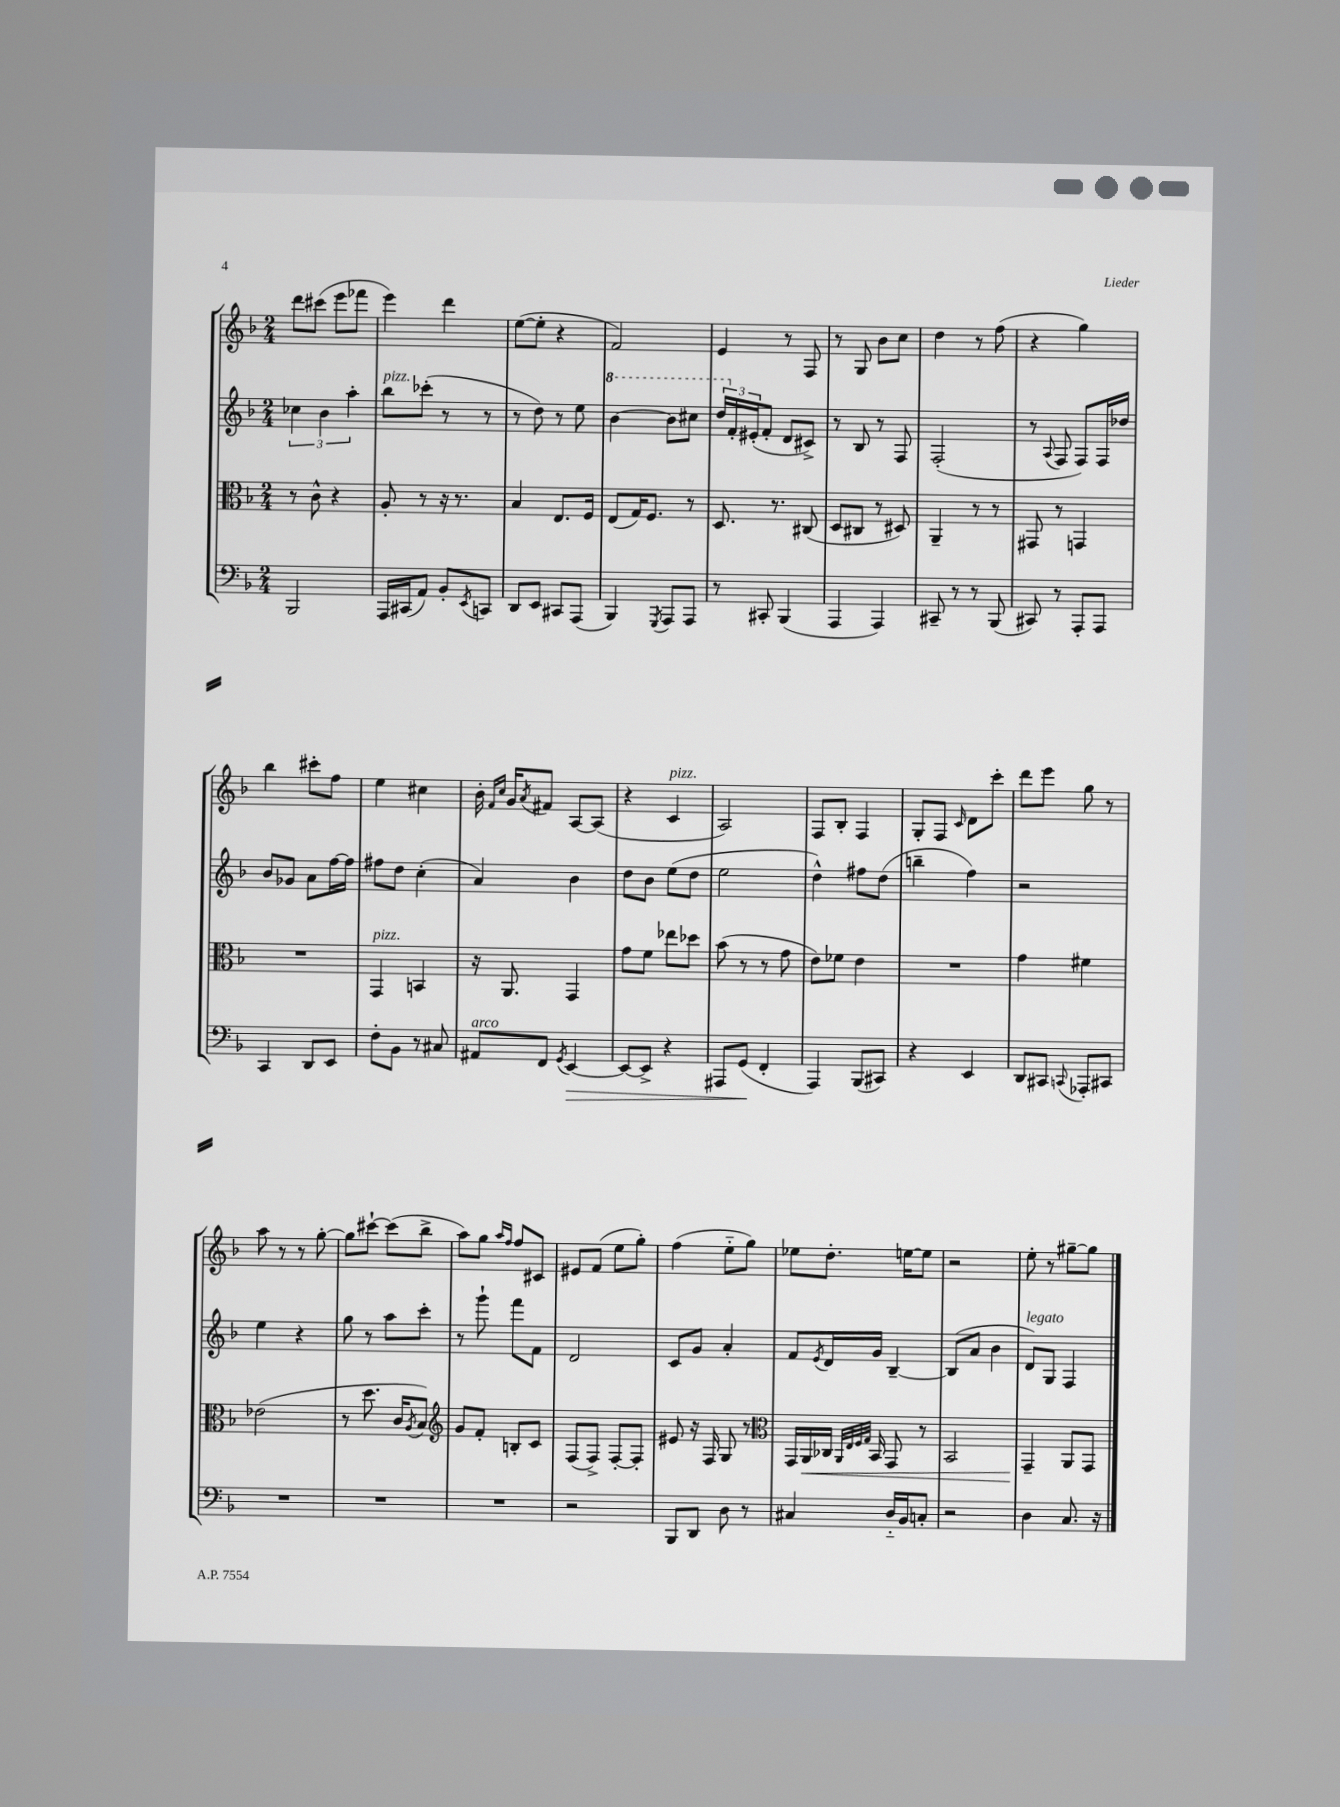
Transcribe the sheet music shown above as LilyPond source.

<<
\new StaffGroup <<
\new Staff = "s0" {
    \clef treble \key f \major \numericTimeSignature \time 2/4
    d'''8 cis'''8( e'''8 fes'''8 |
    e'''4) d'''4 |
    e''8~( e''8-. r4 |
    f'2) |
    e'4 r8 f8 |
    r8 g8 bes'8 c''8 |
    d''4 r8 f''8( |
    r4 g''4) |
    bes''4 cis'''8-. f''8 |
    e''4 cis''4 |
    bes'16-. \grace { f'16 c''16 } g'16 \acciaccatura { a'8 } fis'8 a8~ a8( |
    r4 c'4^\markup { \italic "pizz." } |
    a2) |
    f8 bes8-. f4 |
    g8-. f8 \grace { c'16 } d'8 c'''8-. |
    d'''8 e'''8 g''8 r8 |
    a''8 r8 r8 g''8~-. |
    g''8 cis'''8~-! cis'''8( bes''8-> |
    a''8) g''8 \grace { a''16 f''16 } f''8 cis'8 |
    eis'8 f'8( e''8 g''8-.) |
    f''4( e''8-_ g''8) |
    ees''8 d''8.-. e''16~ e''8 |
    r2 |
    e''8-. r8 gis''8~-- gis''8 \bar "|." |
}
\new Staff = "s1" {
    \clef treble \key f \major \numericTimeSignature \time 2/4
    \tuplet 3/2 { ces''4 bes'4 a''4-. } |
    bes''8^\markup { \italic "pizz." } ces'''8-.( r8 r8 |
    r8 d''8) r8 e''8 |
    \ottava #1 bes''4~ bes''8 cis'''8 |
    \tuplet 3/2 { d'''16 \ottava #0 f'16-. eis'16-.( } f'8-. d'8 cis'8->) |
    r8 bes8 r8 f8 |
    f2-.( |
    r8 \appoggiatura { a8 } f8 f8) f16 des''16 |
    bes'8 ges'8 a'8 f''16~ f''16 |
    fis''8 d''8 c''4-.( |
    a'4) bes'4 |
    d''8 bes'8 e''8( d''8 |
    e''2 |
    d''4-^) fis''8 d''8( |
    b''4-- f''4) |
    r2 |
    e''4 r4 |
    g''8 r8 a''8 c'''8-. |
    r8 g'''8-! f'''8 f'8 |
    d'2 |
    c'8 g'8 a'4-. |
    f'8 \acciaccatura { e'8 } d'16 g'16 bes4~-- |
    bes8( a'8 bes'4 |
    d'8^\markup { \italic "legato" }) g8 f4 \bar "|." |
}
\new Staff = "s2" {
    \clef alto \key f \major \numericTimeSignature \time 2/4
    r8 c'8-^ r4 |
    a8-. r8 r16 r8. |
    bes4 e8. f16 |
    e8( g16) f8. r8 |
    d8. r8. cis8( |
    d8 cis8 r8 dis8) |
    a,4-- r8 r8 |
    gis,8 r8 g,4 |
    R2 |
    g,4^\markup { \italic "pizz." } b,4 |
    r16 a,8. g,4 |
    g'8 f'8 ees''8 des''8 |
    bes'8( r8 r8 g'8 |
    e'8) fes'8 e'4 |
    R2 |
    g'4 fis'4 |
    ees'2( |
    r8 d''8. c'16 \acciaccatura { a8 } bes8) |
    \clef treble g'8 f'8-. b8-. c'8 |
    f8( f8->) f8~-. f8-. |
    eis'8 r16 f16 g8 r8 |
    \clef alto g,16 a,16\< ces16 \grace { a,32 e32 f32 g32 } bes,16 g,8 r8 |
    bes,2 |
    g,4--\! a,8 g,8 \bar "|." |
}
\new Staff = "s3" {
    \clef bass \key f \major \numericTimeSignature \time 2/4
    bes,,2 |
    a,,16 cis,16( a,8) bes,8-. \acciaccatura { e,8 } c,8 |
    d,8 e,8 cis,8 a,,8( |
    bes,,4) \acciaccatura { g,,8 } a,,8 a,,8 |
    r8 cis,8-. bes,,4( |
    a,,4 a,,4) |
    cis,8-- r8 r8 bes,,8( |
    cis,8) r8 a,,8-. a,,8 |
    c,4 d,8 e,8 |
    f8-. bes,8 r8 cis8 |
    ais,8^\markup { \italic "arco" } f,8 \acciaccatura { g,8 } e,4~\> |
    e,8~ e,8-> r4 |
    ais,,8 g,8\!( f,4-. |
    a,,4) bes,,8( cis,8) |
    r4 e,4 |
    d,8 cis,8 \appoggiatura { c,8 } aes,,8-. cis,8 |
    R2 |
    R2 |
    R2 |
    r2 |
    bes,,8 d,8 d8 r8 |
    cis4 d16-_ bes,16 c8-. |
    r2 |
    d4 c8. r16 \bar "|." |
}
>>
>>
\layout { \context { \Score \remove "Bar_number_engraver" } }
